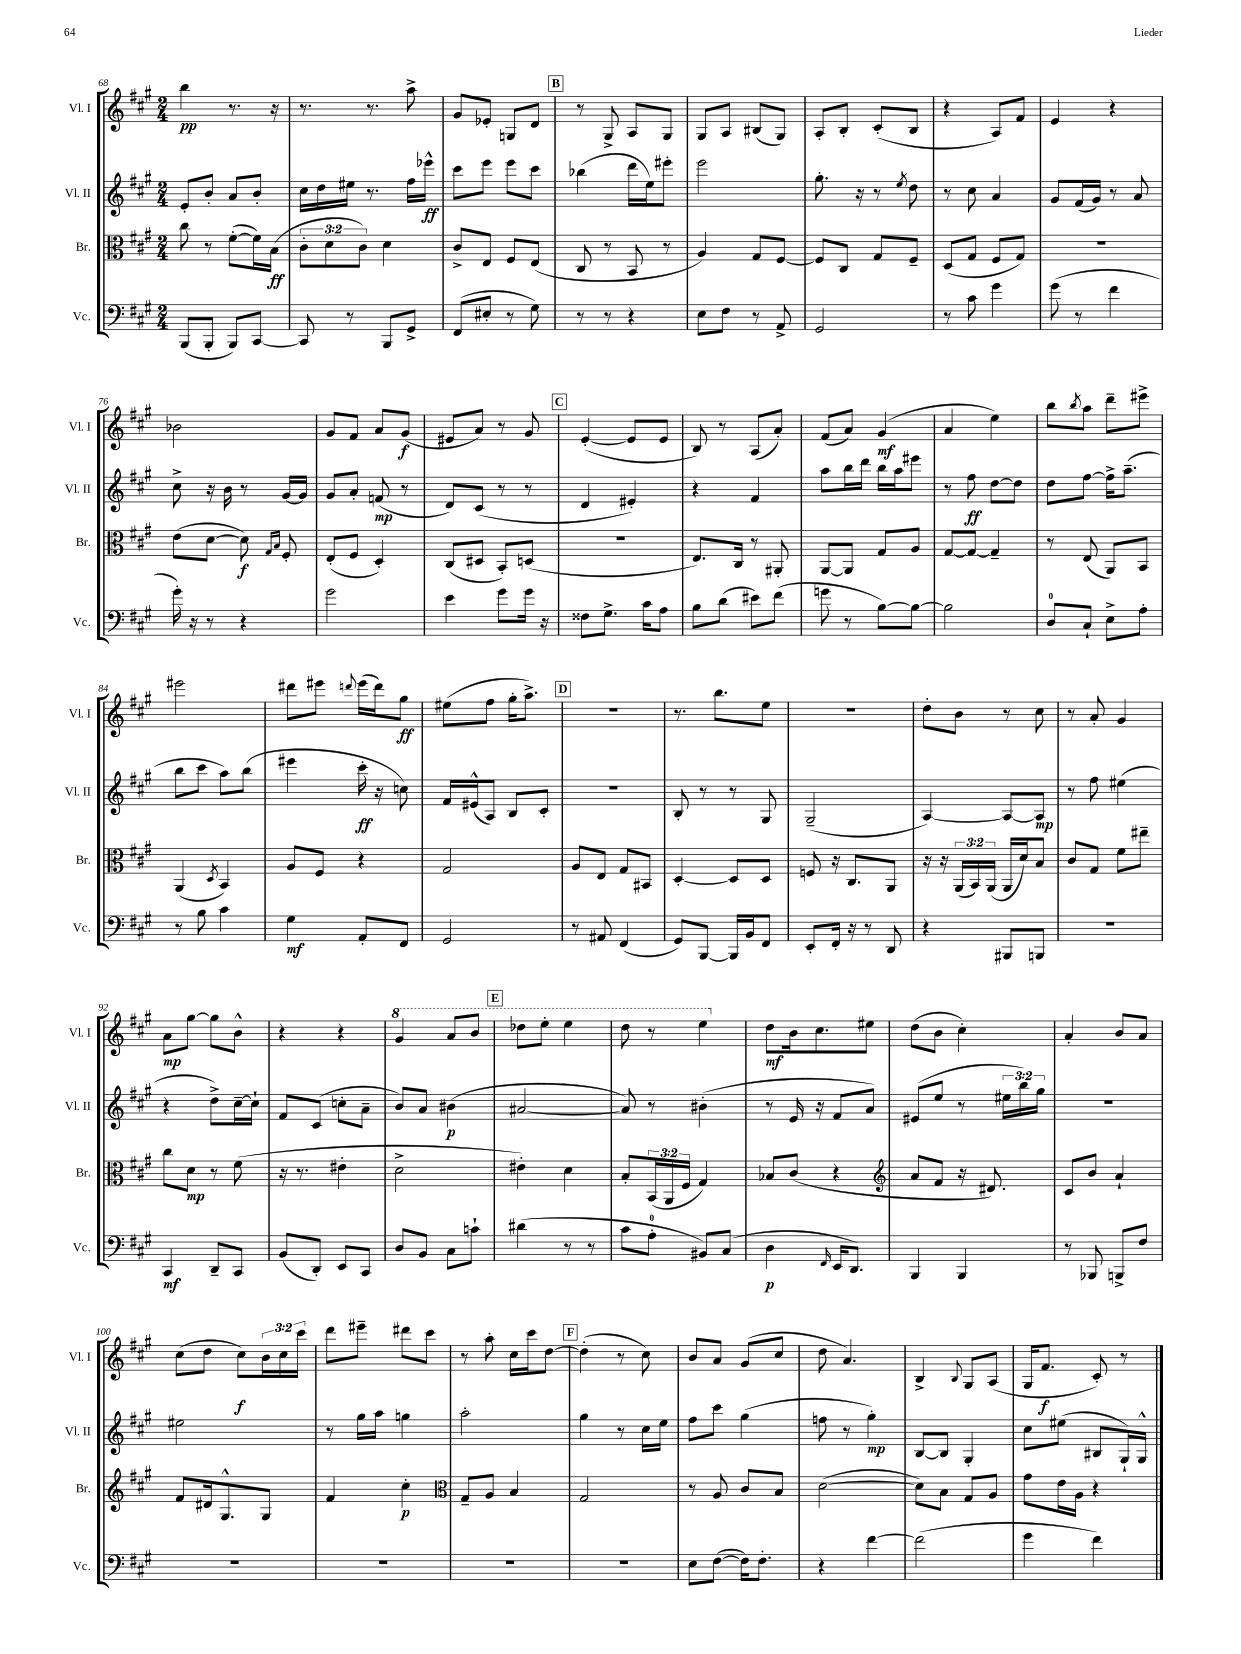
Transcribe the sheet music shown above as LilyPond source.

<<
\new StaffGroup <<
\new Staff = "s0" \with { instrumentName = "Vl. I" shortInstrumentName = "Vl. I" } {
    \clef treble \key a \major \numericTimeSignature \time 2/4 \override Staff.TupletNumber.text = #tuplet-number::calc-fraction-text
    b''4\pp r8. r16 |
    r8. r8. a''8-> |
    gis'8 ees'8-. g8 d'8 |
    \mark \markup { \box "B" } r8 gis8-> a8 gis8 |
    gis8 a8 bis8( gis8) |
    a8-. b8-. cis'8-.( b8 |
    r4 a8) fis'8 |
    e'4 r4 |
    bes'2 |
    gis'8 fis'8 a'8 gis'8\f( |
    eis'8 a'8) r8 gis'8 |
    \mark \markup { \box "C" } e'4~-.( e'8 e'8 |
    b8) r8 a8( a'8-.) |
    fis'8( a'8) gis'4\mf( |
    a'4 e''4) |
    b''8 \acciaccatura { b''8 } a''8 d'''8-- eis'''8-> |
    eis'''2 |
    dis'''8 eis'''8 \appoggiatura { d'''8 } eis'''16( d'''16) gis''8\ff |
    eis''8( fis''8 gis''16-. a''8.->) |
    \mark \markup { \box "D" } R2 |
    r8. b''8. e''8 |
    R2 |
    d''8-. b'8 r8 cis''8 |
    r8 a'8-. gis'4 |
    a'8\mp gis''8~ gis''8 b'8-^ |
    r4 r4 |
    \ottava #1 gis''4 a''8 b''8 |
    \mark \markup { \box "E" } des'''8 e'''8-. e'''4 |
    d'''8 r8 e'''4 \ottava #0 |
    d''8\mf b'16 cis''8. eis''8 |
    d''8( b'8 cis''4-.) |
    a'4-. b'8 a'8 |
    cis''8( d''8 cis''8\f) \tuplet 3/2 { b'16 cis''16 cis'''16 } |
    d'''8 eis'''8-- dis'''8 cis'''8 |
    r8 a''8-. cis''16 cis'''16 d''8~ |
    \mark \markup { \box "F" } d''4-.( r8 cis''8) |
    b'8 a'8 gis'8( cis''8 |
    d''8 a'4.) |
    b4-> \appoggiatura { b8 } gis8 a8( |
    gis16 fis'8.\f cis'8-.) r8 \bar "|." |
}
\new Staff = "s1" \with { instrumentName = "Vl. II" shortInstrumentName = "Vl. II" } {
    \clef treble \key a \major \numericTimeSignature \time 2/4 \override Staff.TupletNumber.text = #tuplet-number::calc-fraction-text
    e'8-. b'8-. a'8 b'8-. |
    cis''16 d''16 eis''16 r8. fis''16 ees'''16-^\ff |
    cis'''8 e'''8 e'''8 cis'''8 |
    \mark \markup { \box "B" } bes''4( d'''16 e''16) eis'''8-. |
    e'''2 |
    gis''8.-. r16 r8 \acciaccatura { e''8 } d''8 |
    r8 cis''8 a'4 |
    gis'8 fis'16( gis'16) r8 a'8 |
    cis''8-> r16 b'16 r8 gis'16~ gis'16 |
    gis'8 a'8-. f'8\mp( r8 |
    d'8) cis'8( r8 r8 |
    \mark \markup { \box "C" } d'4 eis'4-.) |
    r4 fis'4 |
    a''8 b''16 d'''16 b''16 a''16 eis'''8 |
    r8 fis''8\ff d''8~ d''8 |
    d''8 fis''8~ fis''16-> a''8.--( |
    b''8 cis'''8 a''8) b''8( |
    eis'''4 cis'''16-.\ff r16 c''8) |
    fis'16 eis'16-^( a8) b8 cis'8-. |
    \mark \markup { \box "D" } r2 |
    b8-. r8 r8 gis8 |
    gis2--( |
    a4~) a8~ a8\mp |
    r8 fis''8 eis''4( |
    r4 d''8->) cis''16~-- cis''16-! |
    fis'8 cis'8( c''8-. a'8-- |
    b'8) a'8 bis'4\p( |
    \mark \markup { \box "E" } ais'2~ |
    ais'8) r8 bis'4-.( |
    r8 e'16 r16 fis'8 a'8) |
    eis'8( e''8 r8 \tuplet 3/2 { eis''16 b''16) gis''16 } |
    R2 |
    eis''2 |
    r8 gis''16 a''16 g''4 |
    a''2-. |
    \mark \markup { \box "F" } gis''4 r8 cis''16 e''16 |
    fis''8 cis'''8 gis''4( |
    f''8 r8 gis''4-.\mp) |
    b8~ b8 gis4-. |
    cis''8 eis''8( bis8 gis16-!) gis16-^ \bar "|." |
}
\new Staff = "s2" \with { instrumentName = "Br." shortInstrumentName = "Br." } {
    \clef alto \key a \major \numericTimeSignature \time 2/4 \override Staff.TupletNumber.text = #tuplet-number::calc-fraction-text
    cis''8 r8 fis'8~-.( fis'16) b16\ff( |
    \tuplet 3/2 { cis'8-. d'8 cis'8) } d'4 |
    cis'8-> e8 fis8 e8( |
    \mark \markup { \box "B" } cis8 r8 b,8 r8 |
    a4) gis8 fis8~ |
    fis8 cis8 gis8 fis8-- |
    d8( gis8 fis8 gis8) |
    r2 |
    e'8( d'8~ d'8\f) \grace { gis16 b16 } fis8-. |
    e8-.( fis8 d4-.) |
    cis8( dis8 b,8-.) d8( |
    \mark \markup { \box "C" } r2 |
    e8.) cis16 r8 ais,8-. |
    a,8~ a,8 gis8 a8 |
    gis8~ gis8~ gis4-- |
    r8 e8( a,8) b,8 |
    a,4( \acciaccatura { d8 } b,4) |
    a8 fis8 r4 |
    gis2 |
    \mark \markup { \box "D" } a8 e8 gis8 bis,8 |
    d4~-. d8 d8 |
    f8 r16 cis8. a,8 |
    r16 r16 \tuplet 3/2 { a,16( b,16) a,16( } a,16 d'16) b8 |
    cis'8 gis8 fis'8 eis''8-- |
    cis''8 d'8\mp r8 fis'8( |
    r16 r8. eis'4-. |
    d'2-> |
    \mark \markup { \box "E" } eis'4-.) d'4 |
    b8-. \tuplet 3/2 { b,16( a,16 fis16 } gis4) |
    bes8 cis'8( r4 |
    \clef treble a'8 fis'8 r16 dis'8.) |
    cis'8 b'8 a'4-! |
    fis'8 dis'16 gis8.-^ gis8 |
    fis'4 cis''4-.\p |
    \clef alto gis8-- a8 b4 |
    \mark \markup { \box "F" } gis2 |
    r8 a8 cis'8 b8 |
    d'2~( |
    d'8) b8 gis8 a8 |
    gis'8 e'16 a16 r4 \bar "|." |
}
\new Staff = "s3" \with { instrumentName = "Vc." shortInstrumentName = "Vc." } {
    \clef bass \key a \major \numericTimeSignature \time 2/4
    b,,8( b,,8-. b,,8) cis,8~ |
    cis,8 r8 b,,8 gis,8-> |
    fis,8( eis8-. r8 gis8) |
    \mark \markup { \box "B" } r8 r8 r4 |
    e8 fis8 r8 a,8-> |
    gis,2 |
    r8 cis'8 gis'4 |
    gis'8( r8 fis'4 |
    gis'16-.) r16 r8 r4 |
    gis'2 |
    e'4 gis'8 gis'16 r16 |
    \mark \markup { \box "C" } fisis8 gis8.-> cis'16 a8 |
    b8 d'8( eis'8) fis'8( |
    g'8 r8 b8~) b8~ |
    b2 |
    d8-0 cis8-! e8-> a8-. |
    r8 b8 cis'4 |
    gis4\mf a,8-. fis,8 |
    gis,2 |
    \mark \markup { \box "D" } r8 ais,8 fis,4( |
    gis,8) b,,8~ b,,16 b,16 fis,8 |
    e,8-. fis,16-. r16 r8 d,8 |
    r4 bis,,8 b,,8 |
    r2 |
    cis,4\mf d,8-- cis,8 |
    b,8( d,8-.) e,8 cis,8 |
    d8 b,8 cis8 c'8-! |
    \mark \markup { \box "E" } dis'4( r8 r8 |
    cis'8 a8-0-. bis,8) cis8( |
    d4\p \grace { fis,16 } e,16 d,8.) |
    b,,4 b,,4 |
    r8 bes,,8 b,,8-> fis8 |
    R2 |
    R2 |
    R2 |
    \mark \markup { \box "F" } R2 |
    e8 fis8~( fis16) fis8.-. |
    r4 fis'4~ |
    fis'2( |
    gis'4 fis'4) \bar "|." |
}
>>
>>
\layout { \context { \Score currentBarNumber = #68 } }
